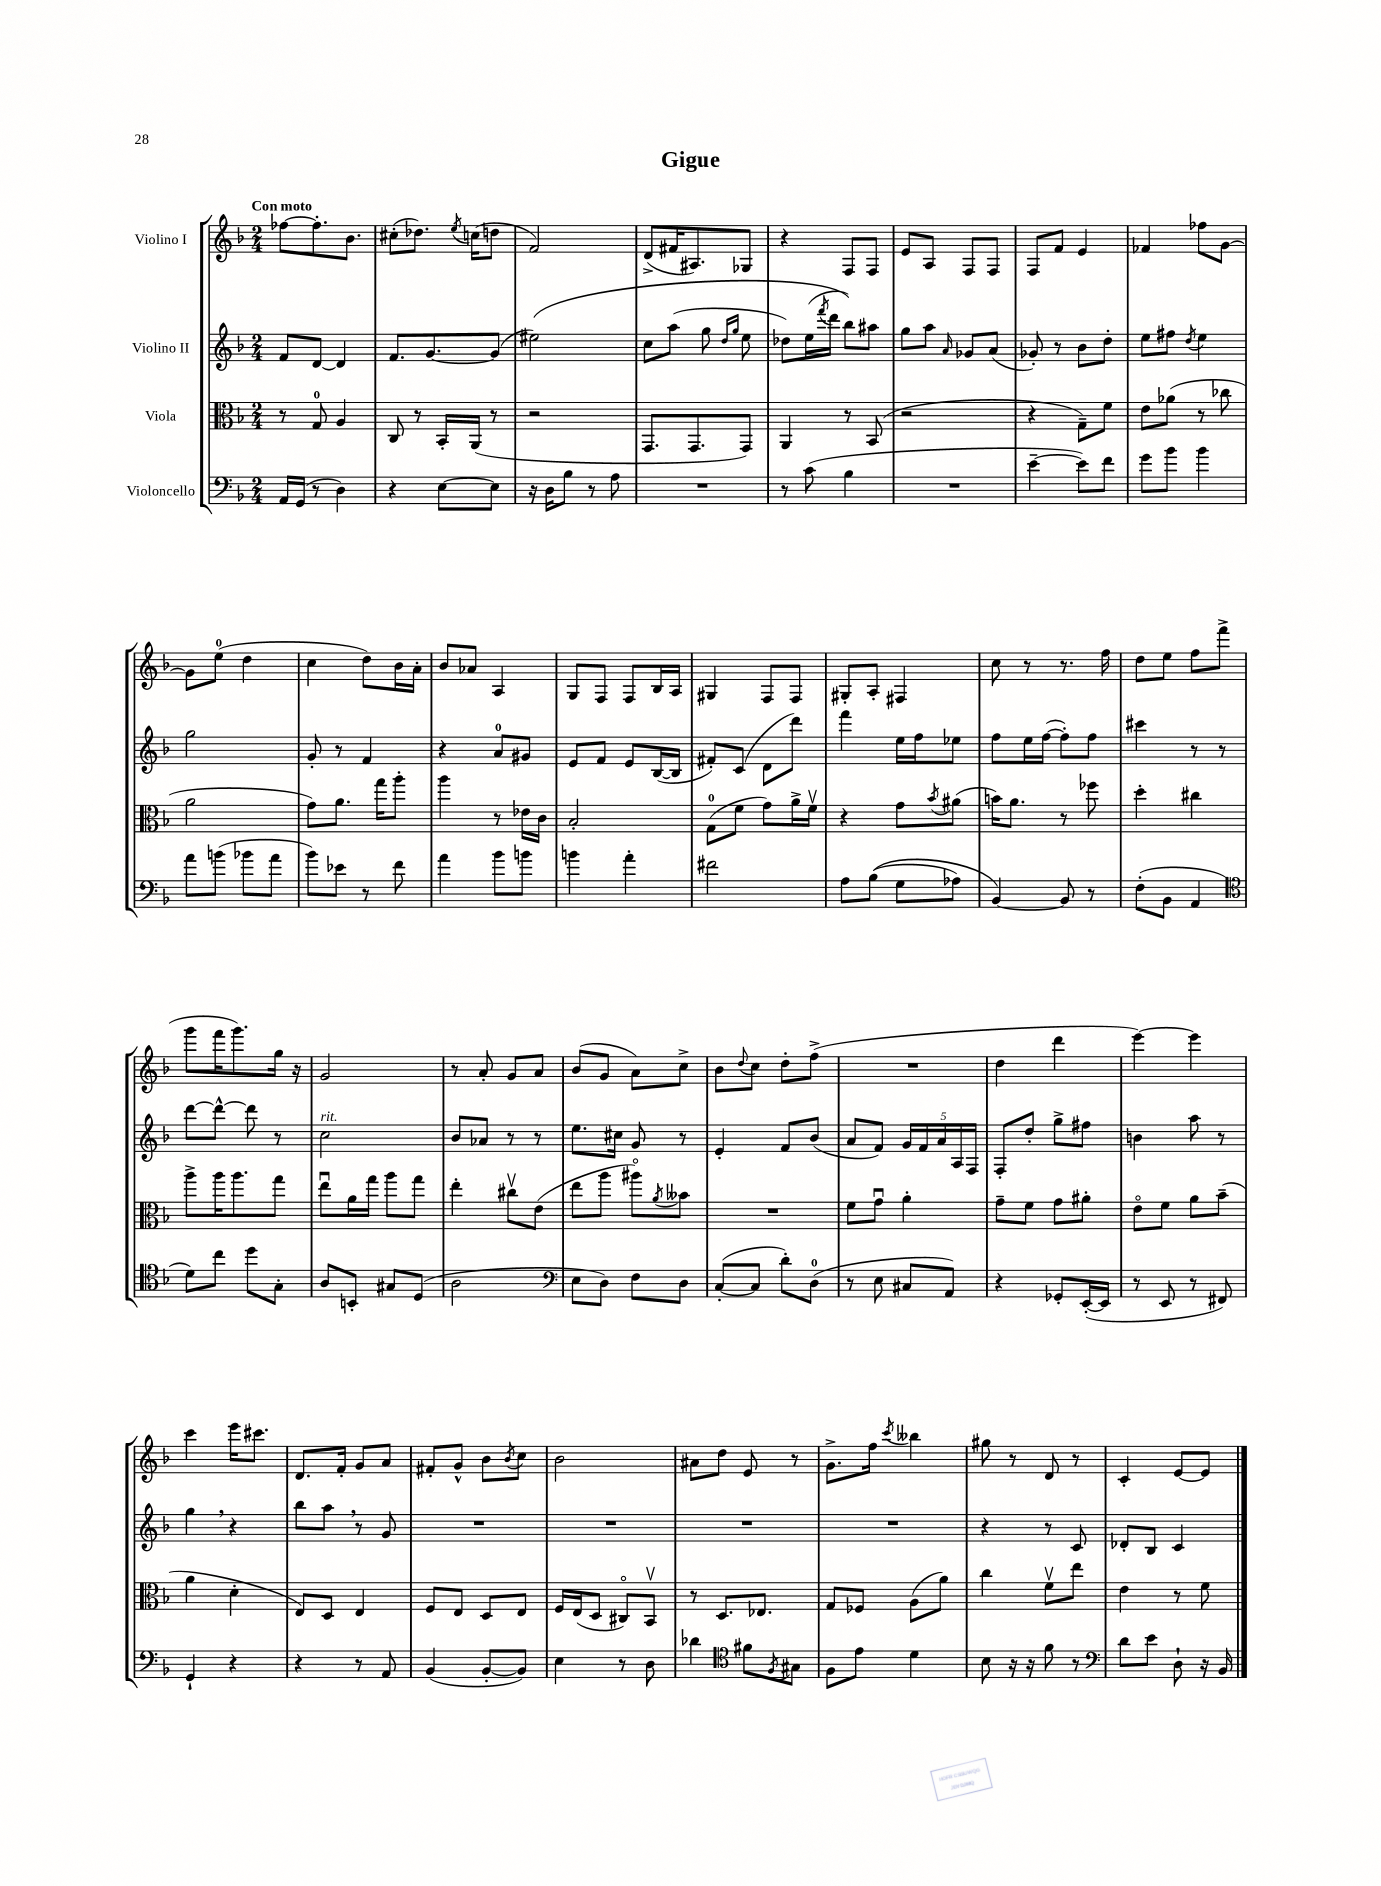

**kern	**kern	**kern	**kern
*staff4	*staff3	*staff2	*staff1
*clefF4	*clefC3	*clefG2	*clefG2
*k[b-]	*k[b-]	*k[b-]	*k[b-]
*M2/4	*M2/4	*M2/4	*M2/4
16AA/LL	8r	8f/L	[8ff-\L
(16GG/JJ	.	.	.
8r	8G/	[8d/J	8.ff-'\]
4D\)	4A/	4d/]	.
.	.	.	8.b-\J
=	=	=	=
4r	8C/	8.f/L	(8cc#'\L
.	8r	.	8.dd-\J)
.	.	[8.g/	.
[8E\L	16BB-'/LL	.	.
.	.	.	8qee/
.	(16AA/JJ	.	(16cc\LK
8E\]J	8r	(8g/]J	8dd\J
=	=	=	=
16r	2r	&(2ee#\)	2f/)
16D\LK	.	.	.
8B-\J	.	.	.
8r	.	.	.
8A\	.	.	.
=	=	=	=
2r	8.GG/L	8cc\L	(8d^/L
.	.	(8aa\J	16f#/K
.	8.GG/	.	8.A#/)
.	.	8gg\	.
.	.	16qqdd/LL	.
.	.	16qqgg/JJ	.
.	8GG/J)	8ee\	8G-/J
=	=	=	=
8r	4AA/	8dd-\L)	4r
(8c\	.	(16ee\L	.
.	.	8qfff/	.
.	.	16ddd\JJ	.
4B-\	8r	8bb-\L)&)	8F/L
.	(8BB-/	8aa#\J	8F/J
=	=	=	=
2r	2r	8gg\L	8e/L
.	.	8aa\J	8A/J
.	.	16qqa/	.
.	.	8g-/L	8F/L
.	.	(8a/J	8F/J
=	=	=	=
[4e~\	4r	8g-'/)	8F/L
.	.	8r	8f/J
8e\]L)	8G~\L)	8b-\L	4e/
8f\J	8f\J	8dd'\J	.
=	=	=	=
8g\L	8e\L	8ee\L	4f-/
8b-\J	(8a-\J	8ff#\J	.
.	.	8qdd/	.
4b-\	8r	4ee\	8ff-\L
.	8cc-\	.	[8g\J
=	=	=	=
8a\L	2a\	2gg\	8g\]L
(8b\J	.	.	(8ee\J
8b-\L	.	.	4dd\
8a\J	.	.	.
=	=	=	=
8b-\L)	8g\L)	8g'/	4cc\
8e-\J	8.a\J	8r	.
8r	.	4f/	8dd\L)
.	16gg\LK	.	.
8f\	8aa'\J	.	16b-\L
.	.	.	16a'\JJ
=	=	=	=
4a\	4aa\	4r	8b-/L
.	.	.	8a-/J
8b-\L	8r	8a/L	4A/
8b\J	16e-\LL	8g#/J	.
.	16c\JJ	.	.
=	=	=	=
4b\	2B-'/	8e/L	8G/L
.	.	8f/J	8F/J
4a'\	.	8e/L	8F/L
.	.	([16B-/L	16B-/L
.	.	16B-/]JJ	16A/JJ
=	=	=	=
2f#\	(8G\L	8f#'/L)	4G#/
.	8f\J	(8c/J	.
.	8g\L)	8d\L	8F/L
.	16a^\L	8ddd\J)	8F/J
.	16fv\JJ	.	.
=	=	=	=
8A\L	4r	4fff\	8G#'/L
&((8B-\J	.	.	8A'/J
8G\L	8g\L	16ee\LL	4F#/
.	.	16ff\J	.
.	8qb-/	.	.
8A-\J)	(8a#\J	8ee-\J	.
=	=	=	=
[4BB-/&)	16b\LK)	8ff\L	8cc\
.	8.a\J	.	.
.	.	16ee\L	8r
.	.	([16ff\JJ	.
8BB-/]	8r	8ff'\]L)	8.r
8r	8ff-\	8ff\J	.
.	.	.	16ff\
=	=	=	=
(8F'\L	4dd'\	4ccc#\	8dd\L
8BB-\J	.	.	8ee\J
4AA/	4cc#\	8r	8ff\L
.	.	8r	(8fff^\J
=	=	=	=
*clefC4	*	*	*
8d\L)	8aa^\L	[8ddd\L	8ggg\L
8cc\J	16aa\K	8ddd^^\_J	16fff\K
.	8.aa\	.	8.ggg\)
8dd\L	.	8ddd\]	.
8G'\J	8gg\J	8r	16gg\Jk
.	.	.	16r
=	=	=	=
8A/L	8eeu\L	2cc\	2g/
8BB'/J	16a\L	.	.
.	16gg\JJ	.	.
8G#/L	8aa\L	.	.
(8D/J	8gg\J	.	.
=	=	=	=
2A\	4ee'\	8b-/L	8r
.	.	8a-/J	8a'/
.	8cc#v\L	8r	8g/L
.	(8e\J	8r	8a/J
=	=	=	=
*clefF4	*	*	*
8E\L	8ee\L	8.ee\L	(8b-/L
8D\J)	8aa\J	.	8g/J
.	.	16cc#\Jk	.
8F\L	8aa#o\L)	8g/	8a\L)
.	8qa/	.	.
8D\J	8b--\J	8r	8cc^\J
=	=	=	=
([8C'/L	2r	4e'/	8b-\L
.	.	.	8qqdd/
8C/]J	.	.	8cc\J
8d'\L)	.	8f/L	8dd'\L
(8D\J	.	(8b-/J	(8ff^\J
=	=	=	=
8r	8f\L	8a/L	2r
8E\	8gu\J	8f/J)	.
8C#/L	4a'\	20g/LL	.
.	.	20f/	.
.	.	20a/	.
8AA/J)	.	.	.
.	.	20A/	.
.	.	20F/JJ	.
=	=	=	=
4r	8g~\L	8F'/L	4dd\
.	8f\J	8dd'/J	.
8GG-'/L	8g\L	8gg^\L	4ddd\
([16EE'/L	8a#'\J	8ff#\J	.
16EE/]JJ	.	.	.
=	=	=	=
8r	8eo\L	4b\	[4eee\)
8EE/	8f\J	.	.
8r	8a\L	8aa\	4eee\]
8FF#/)	(8b-~\J	8r	.
=	=	=	=
4GG`/	4a\	4gg\	4ccc\
4r	4d'\	4r	16eee\LK
.	.	.	8.ccc#\J
=	=	=	=
4r	8E/L)	8bb-\L	8.d/L
.	8D/J	8aa\J	.
.	.	.	16f'/Jk
8r	4E/	8r	8g/L
8AA/	.	8g/	8a/J
=	=	=	=
(4BB-/	8F/L	2r	8f#'/L
.	8E/J	.	8g^^/J
[8BB-'/L	8D/L	.	8b-\L
.	.	.	8qb-/
8BB-/]J)	8E/J	.	8cc\J
=	=	=	=
4E\	16F/LL	2r	2b-\
.	(16E/J	.	.
.	8D/J	.	.
8r	8C#o/L)	.	.
8D\	8BB-v/J	.	.
=	=	=	=
4d-\	8r	2r	8a#\L
.	8.D/L	.	8dd\J
*clefC4	*	*	*
8f#\L	.	.	8e/
.	8.E-/J	.	.
8qF/	.	.	.
8G#\J	.	.	8r
=	=	=	=
8F\L	8G/L	2r	8.g^\L
8e\J	8F-/J	.	.
.	.	.	16ff\Jk
.	.	.	8qccc/
4d\	(8A\L	.	4bb--\
.	8a\J)	.	.
=	=	=	=
8B-\	4cc\	4r	8gg#\
16r	.	.	8r
16r	.	.	.
8f\	8fv\L	8r	8d/
8r	8ee\J	8c/	8r
=	=	=	=
*clefF4	*	*	*
8d\L	4e\	8d-'/L	4c'/
8e\J	.	8B-/J	.
8D`\	8r	4c/	[8e/L
16r	8f\	.	8e/]J
16BB-/	.	.	.
==	==	==	==
*-	*-	*-	*-
